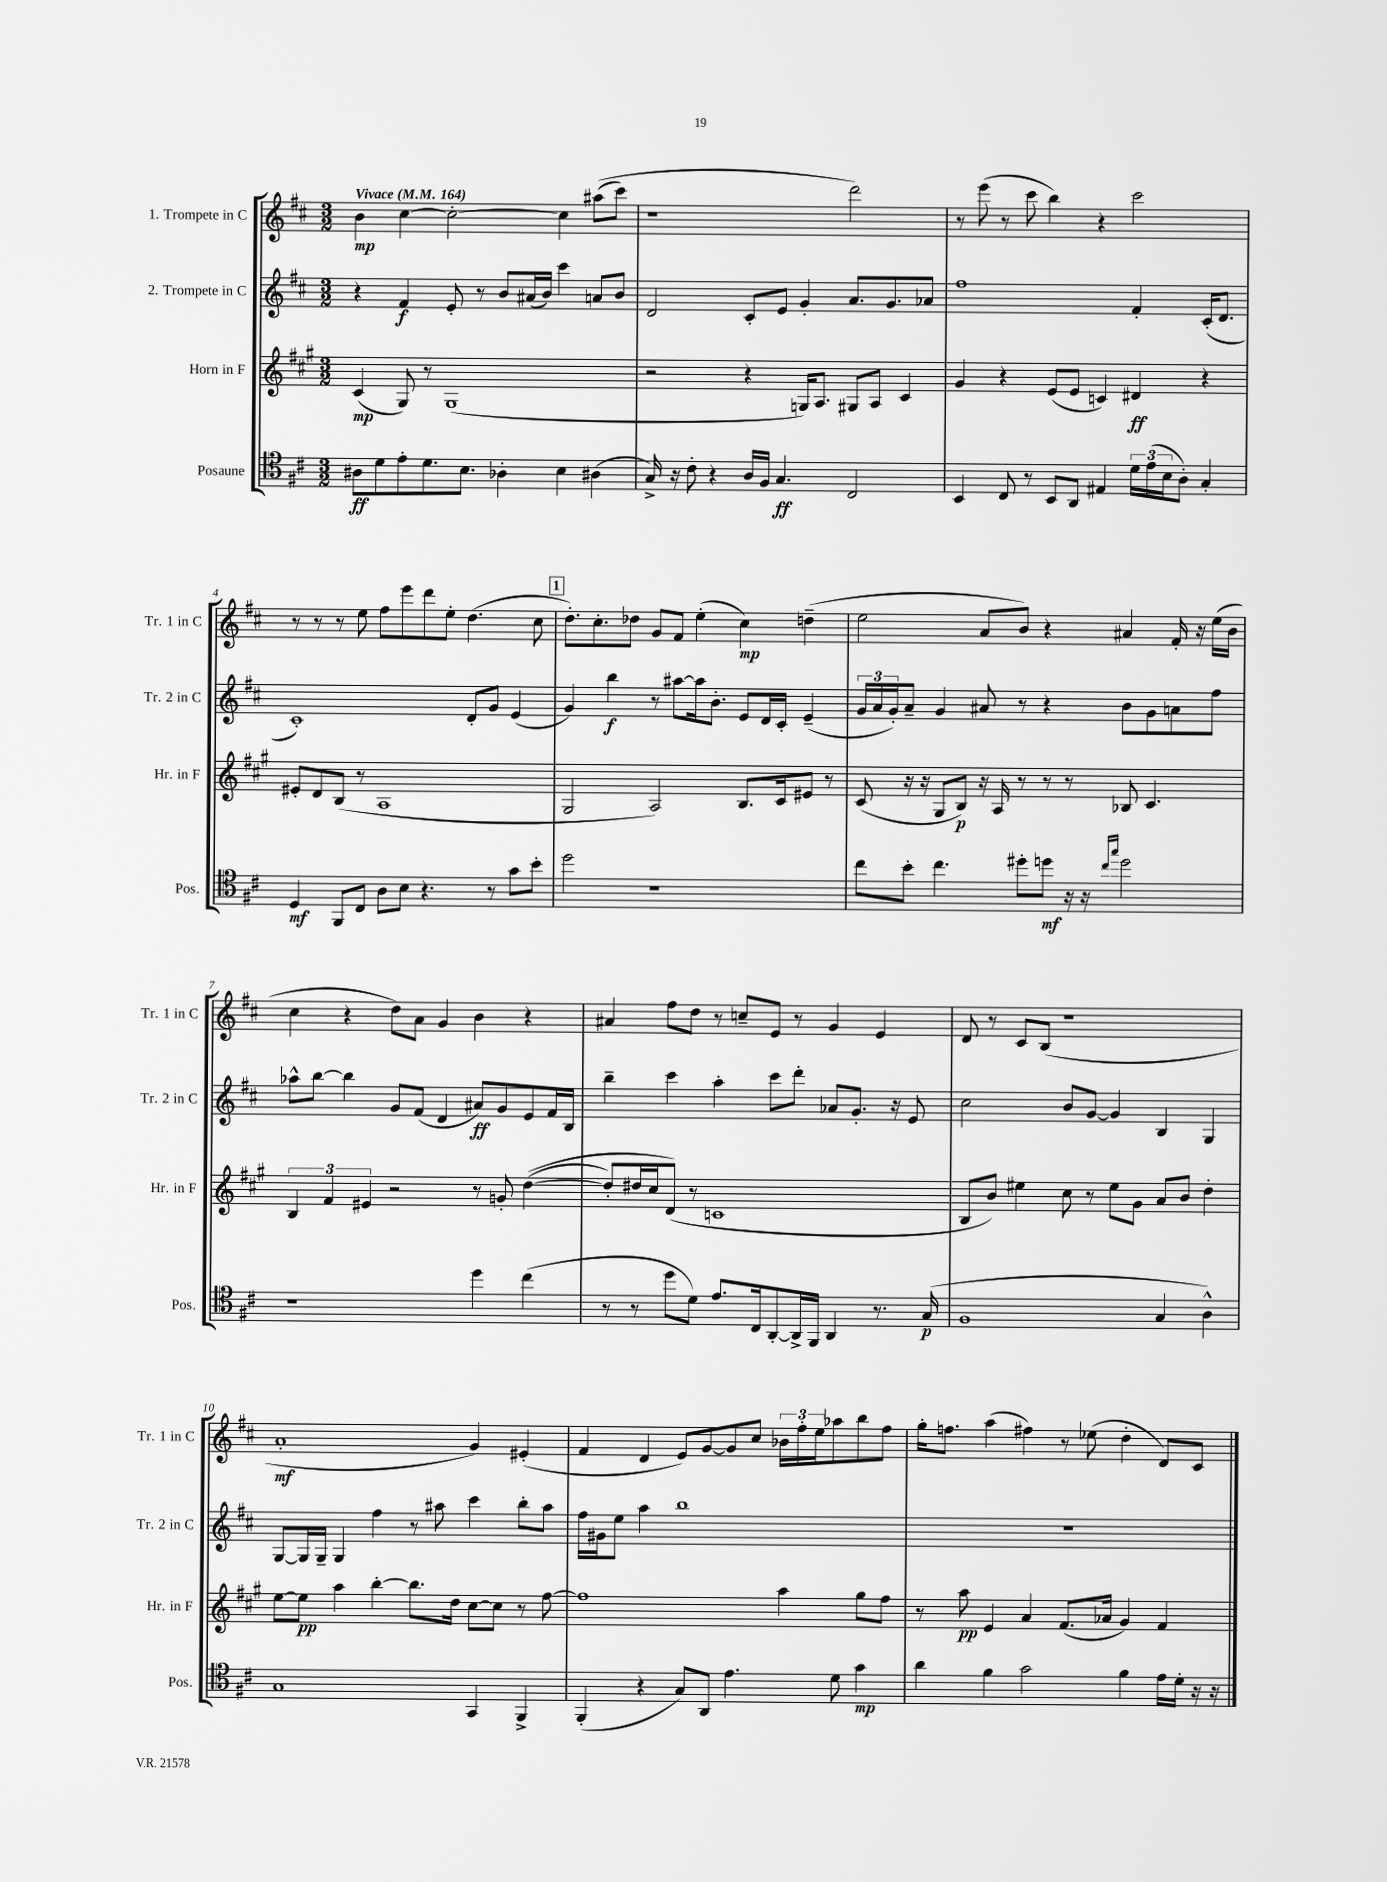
<<
\new StaffGroup <<
\new Staff = "s0" \with { instrumentName = "1. Trompete in C" shortInstrumentName = "Tr. 1 in C" } {
    \clef treble \key d \major \numericTimeSignature \time 3/2 \tempo "Vivace" 4 = 164
    b'4\mp cis''4~ cis''2~-. cis''4 ais''8(\( cis'''8) |
    r1 d'''2\) |
    r8 e'''8( r8 cis'''8 b''4) r4 cis'''2 |
    r8 r8 r8 e''8 fis''8 e'''8 d'''8 e''8-. d''4.( cis''8 |
    \mark \markup { \box "1" } d''8.-.) cis''8.-. des''8 g'8 fis'8 e''4-.( cis''4\mp) d''4--( |
    e''2 a'8 b'8) r4 ais'4 fis'16-. r16 e''16( b'16 |
    cis''4 r4 d''8) a'8 g'4 b'4 r4 |
    ais'4 fis''8 d''8 r8 c''8-- e'8 r8 g'4 e'4 |
    d'8 r8 cis'8 b8( r1 |
    a'1-.\mf g'4) eis'4-.( |
    fis'4 d'4 e'8) g'8~ g'8 cis''8 \tuplet 3/2 { bes'16 fis''16-. e''16 } aes''8 b''8 fis''8 |
    g''16-. f''8. a''4( fis''4) r8 ees''8( d''4-. d'8) cis'8 \bar "|." |
}
\new Staff = "s1" \with { instrumentName = "2. Trompete in C" shortInstrumentName = "Tr. 2 in C" } {
    \clef treble \key d \major \numericTimeSignature \time 3/2
    r4 fis'4\f e'8-. r8 b'8 ais'16( b'16) cis'''4 a'8 b'8 |
    d'2 cis'8-. e'8 g'4-. a'8. g'8. aes'8 |
    fis''1 fis'4-. cis'16-.( d'8. |
    cis'1-.) d'8-. g'8 e'4( |
    \mark \markup { \box "1" } g'4) b''4\f r8 ais''8~ ais''16 b'8.-. e'8 d'16 cis'16-. e'4--( |
    \tuplet 3/2 { g'16 a'16 g'16-.) } a'8-- g'4 ais'8 r8 r4 b'8 g'8 a'8 fis''8 |
    aes''8-^ b''8~ b''4 g'8 fis'8( d'4 ais'8\ff) g'8 e'8 fis'16 b16 |
    b''4-- cis'''4 a''4-. cis'''8 d'''8-. aes'8 g'8.-. r16 e'8 |
    cis''2 b'8 g'8~ g'4 b4 g4 |
    g8~ g16 g16-- g4 fis''4 r8 ais''8 cis'''4 b''8-. ais''8 |
    fis''16 gis'16 e''8 a''4 b''1 |
    R1. \bar "|." |
}
\new Staff = "s2" \with { instrumentName = "Horn in F" shortInstrumentName = "Hr. in F" } {
    \clef treble \key a \major \numericTimeSignature \time 3/2
    cis'4\mp( gis8) r8 gis1( |
    r2 r4 g16) a8. gis8 a8 cis'4 |
    gis'4 r4 e'8( e'8 c'4) dis'4\ff r4 |
    eis'8-. d'8 b8( r8 a1 |
    \mark \markup { \box "1" } gis2 a2) b8. cis'16 eis'8 r8 |
    cis'8( r16 r16 gis8 b8\p) r16 a16 r8 r8 r8 bes8 cis'4. |
    \tuplet 3/2 { b4 fis'4 eis'4 } r2 r8 g'8-. d''4~(\( |
    d''8-.) dis''16 cis''16 d'8(\) r8 c'1 |
    b8 b'8) eis''4 cis''8 r8 eis''8 gis'8 a'8 b'8 d''4-. |
    e''8~ e''8\pp a''4 b''4~-. b''8. d''16 cis''8~ cis''8 r8 fis''8~ |
    fis''1 a''4 gis''8 fis''8 |
    r8 a''8\pp e'4 a'4 fis'8.( aes'16 gis'4) fis'4 \bar "|." |
}
\new Staff = "s3" \with { instrumentName = "Posaune" shortInstrumentName = "Pos." } {
    \clef tenor \key d \major \numericTimeSignature \time 3/2
    ais8\ff d'8 e'8-. d'8. b8. aes4-. b4 ais4( |
    g16->) r16 cis'8-. r4 a16 fis16 g4.\ff cis2 |
    b,4 cis8 r8 b,8 a,8 eis4 \tuplet 3/2 { d'16 e'16( b16 } a8-.) g4-. |
    d4\mf fis,8 cis8 a8 b8 r4. r8 g'8 b'8-. |
    \mark \markup { \box "1" } d''2 r1 |
    cis''8 b'8-. cis''4. dis''8-. d''8\mf r16 r16 \grace { cis''16 g''16 } d''2 |
    r1 d''4 cis''4( |
    r8 r8 d''8 d'8) e'8. cis16 a,8~-. a,16-> fis,16 a,4 r8. g16\p( |
    fis1 g4 a4-^) |
    g1 g,4 fis,4-> |
    fis,4-.( r4 g8) a,8 e'4. d'8 g'4\mp |
    a'4 fis'4 g'2 fis'4 e'16 d'16-. r16 r16 \bar "|." |
}
>>
>>
